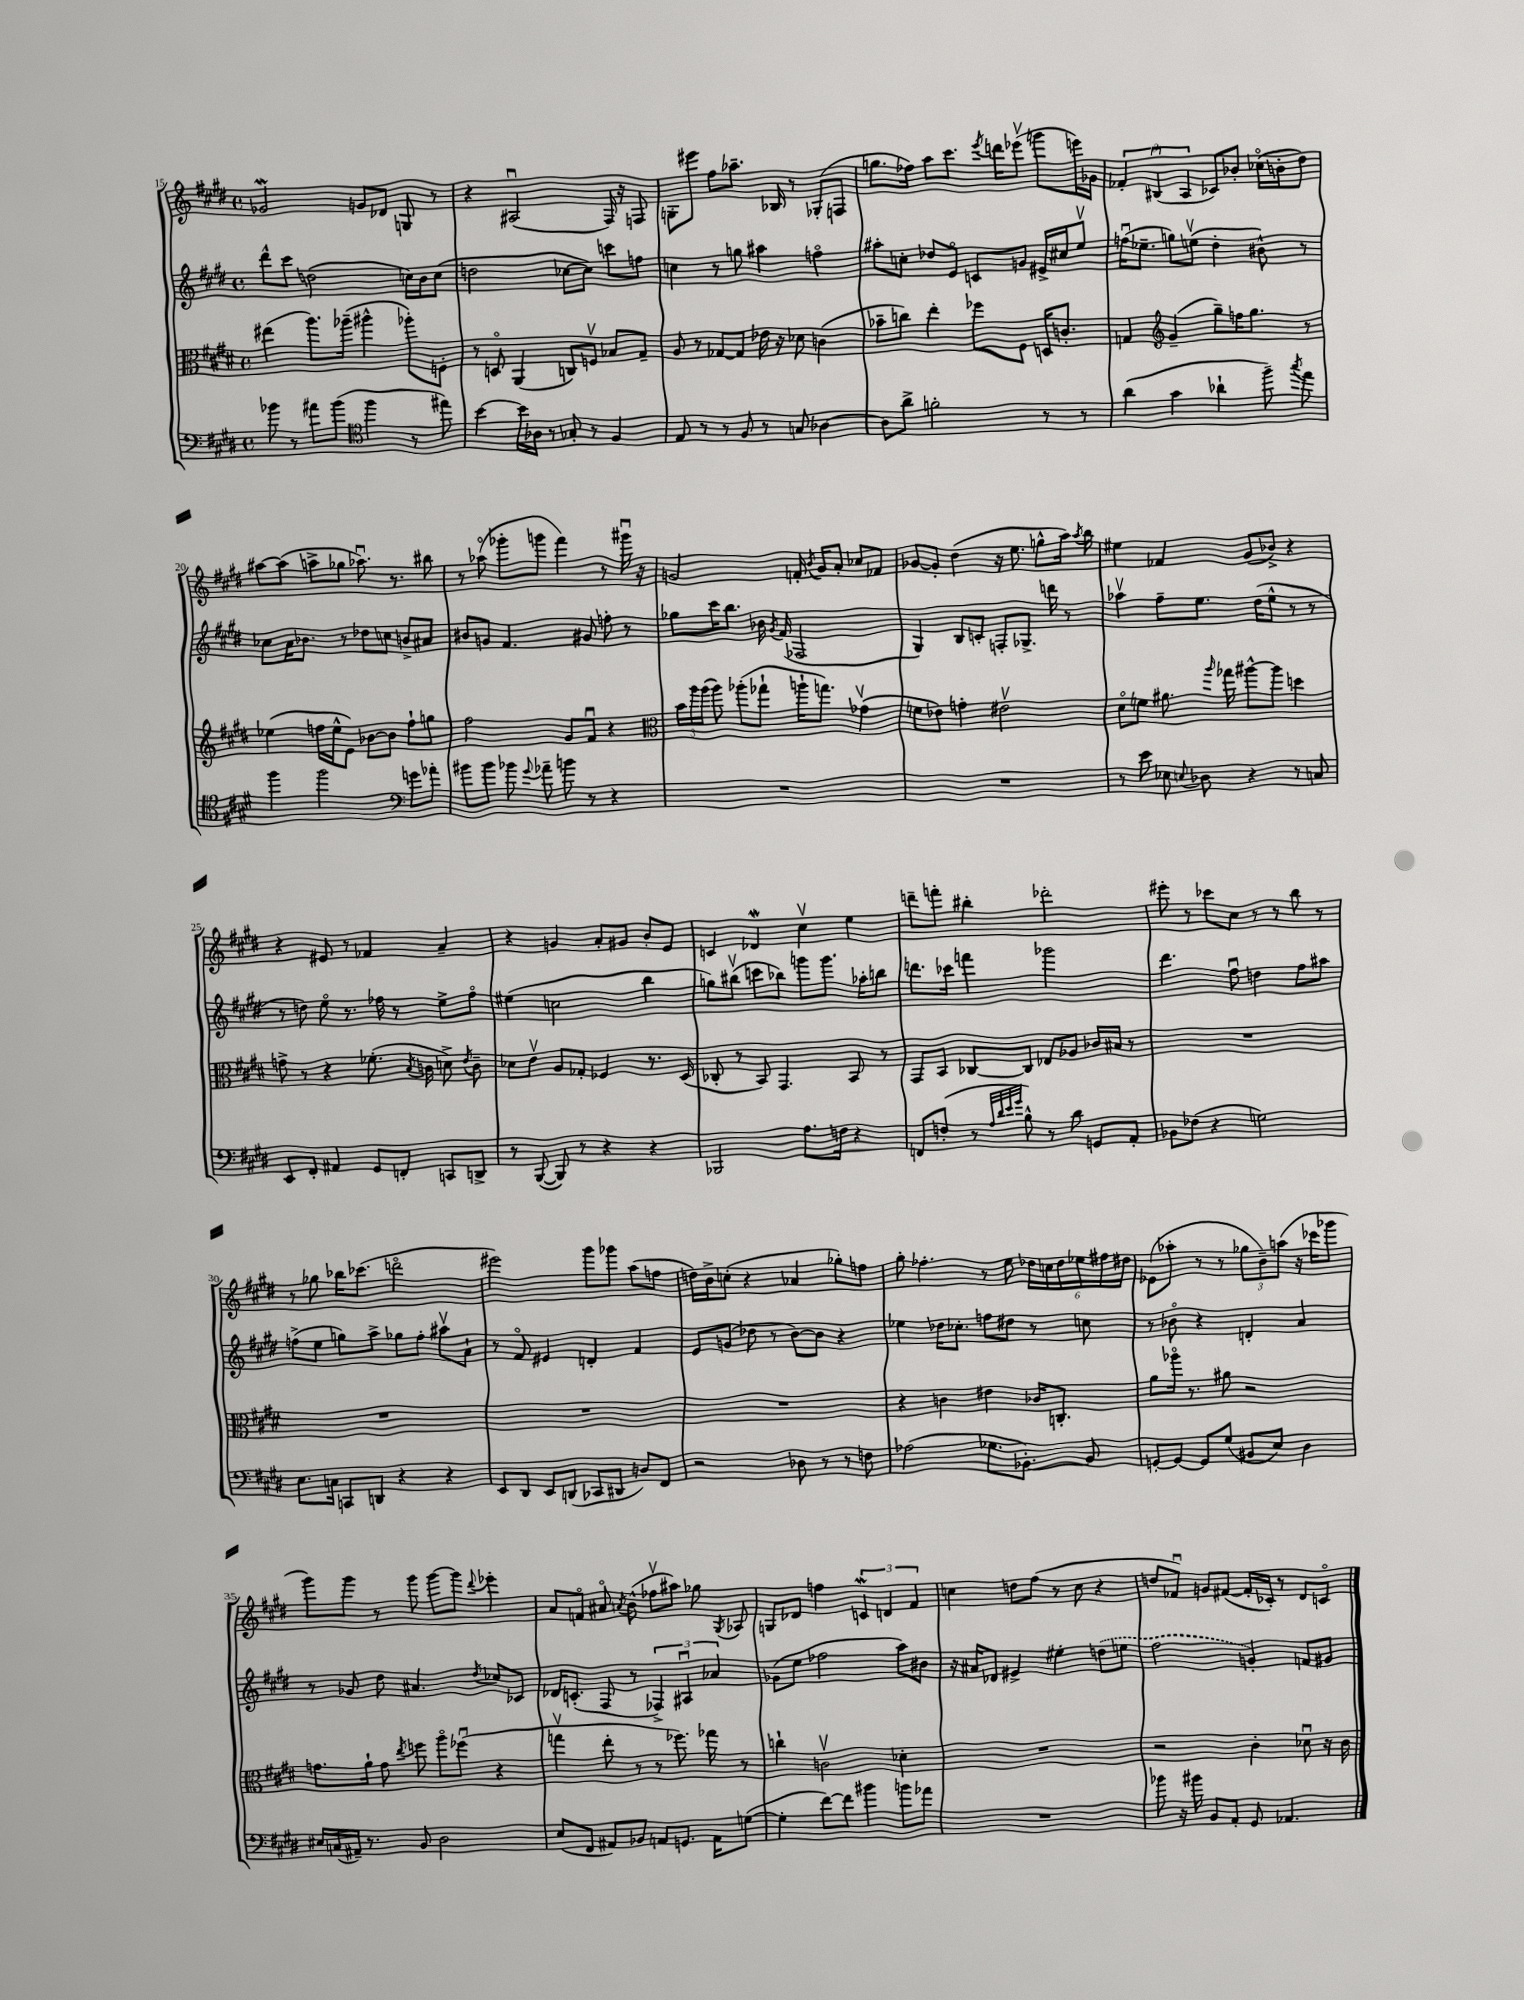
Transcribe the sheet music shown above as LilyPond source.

<<
\new StaffGroup <<
\new Staff = "s0" {
    \clef treble \key e \major \defaultTimeSignature \time 4/4
    \autoBeamOff ges'2\mordent g'8[ des'8] g8 r8 |
    r4 ais2\downbow( fis16) r16 f8 |
    g8[-. eis'''8] fis''8[ aes''8.]-- bes16 r8 ges8[-.( f8] |
    g''8.[ fes''16]) a''8[ cis'''8.] \acciaccatura { e'''8 } d'''16[ ees'''8]\upbow( g'''8[ e'''16) ges'16] |
    \tuplet 3/2 { fes'4-. bis4\downbow( a4 } ces'8[) bes'8]-. ces''16[\flageolet( b'16-. dis''8]) |
    ais''8[~ ais''8]( a''8[-> ges''8] aes''8.\downbow) r8. bis''8 |
    r8 aes''8\flageolet( ges'''8[-. g'''8] fis'''4) r8 gis'''16\downbow r16 |
    g'2 f'16-. \acciaccatura { b'8 } g'16[ a'8]-. ces''8[ fes'8] |
    ges'8[~ ges'8]-. dis''4( r16 e''8. g''8[-^ a''16]) \acciaccatura { a''8 } b''16 |
    eis''4 fes'4 gis'8[( bes'8]->) r4 |
    r4 eis'8 r8 fes'4 a'4-- |
    r4 g'4 a'8[-. gis'8] b'8[-. e'8] |
    c'4 des'4\mordent cis''4\upbow e''4 |
    d'''8[-- f'''8]-. bis''4-. des'''2-. |
    eis'''8-. r8 ces'''8[ cis''8] r8 r8 b''8 r8 |
    r8 ges''8 bes''16[ ces'''8.]( d'''2\flageolet |
    eis'''2) gis'''8[ ges'''8] a''8[( f''8] |
    d''16[) b'16-> c''8]-.( r4 aes'4 ges''8[-.) f''8] |
    gis''8-. fes''4.-. r8 e''8 \tuplet 6/4 { des''16[ c''16 des''16 ees''16 fis''16 dis''16] } |
    ees'8[( aes''8]-. r8 r8 \tuplet 3/2 { ges''8[ b'8--) a''8]( } r16 ces'''16[ ges'''8] |
    gis'''8[) gis'''8] r8 gis'''8 gis'''8[~ gis'''8] \appoggiatura { dis'''8 } ees'''4-. |
    a'8[ f'8]\flageolet ais'8\flageolet \acciaccatura { a'8 } b'8-^( fes''8[\upbow ais''8]) ges''8 \acciaccatura { gis8 } aes8 |
    g8[ des'8] f''4 \tuplet 3/2 { c'4\mordent d'4 fis'4 } |
    c''4 d''8[ fis''8]( r8 c''8 r4 |
    d''8[ fes'8]\downbow) g'8[ fis'8]~( fis'16[-. ces'16]-.) r8 dis'8[ c'8]\flageolet \bar "|." |
}
\new Staff = "s1" {
    \clef treble \key e \major \defaultTimeSignature \time 4/4
    \autoBeamOff dis'''8[-^ cis'''8] d''2( c''16[) b'16 c''8]( |
    d''2 ces''8[~ ces''8]) c'''8[ f''8] |
    c''4 r8 g''8 ais''4 f''4\flageolet |
    ais''8[-. c''8]-. des''8[ e'8]\flageolet c'8[ g'8] eis'16[-> cis''16 e''8]\upbow |
    f''16[\downbow( ees''8.]-- g''8[) e''8]\upbow( dis''4-. bis'8-^) r8 |
    ces''8[ a'16 bes'8.] r8 des''8[ c''8] b'8[-> ais'8] |
    bis'8[ g'8] fis'4. gis'8 f''8-. r8 |
    ges''8[ cis'''16 b''8.] bes'16 \acciaccatura { gis'8 } fis'16( fes2 |
    gis4) b8[ c'8]-. f8[-. ges8.]-> d'''16 r8 |
    aes''4\upbow fis''8[-- e''8.] dis''16[( e''8]-^ r8 r8 |
    r8 d''8) e''8\flageolet r8. fes''16 r8 e''8[-> fes''8]\flageolet |
    eis''4( c''2 b''4 |
    g''8[) bis''8]\upbow( c'''8[ bes''8]) g'''8[ g'''8.] aes''16[-. b''8] |
    d'''8.[ ces'''16] f'''4 ges'''2 |
    dis'''4. fis''8\downbow d''4 fis''8[ ais''8] |
    f''8[->( e''8] g''8[) a''8]-> ges''8[ f''8]-. ais''8[\upbow a'8]-! |
    r8 fis'8\flageolet eis'4 d'4-. fis'4 |
    e'8[ g'8]( des''8 r8 b'8[~) b'8] r4 |
    ees''4 des''16[ ces''8.]-. f''8[ dis''8] r8 c''8 |
    r8 bes'8\flageolet r4 d'4-. a'4 |
    r8 ges'8 dis''8 ais'4. \acciaccatura { dis''8 } ces''8[ ces'8] |
    des'16[ c'8.]-.( fis8 r8 \tuplet 3/2 { fes4->) ais4\downbow aes'4 } |
    ges'8[( e''8] fes''2 a''8[) bis'8] |
    r16 ais'16[ des'8] eis'4-> eis''4-. \once \slurDashed d''8[( e''8] |
    fis''2 g'4-.) f'8[ gis'8] \bar "|." |
}
\new Staff = "s2" {
    \clef alto \key e \major \defaultTimeSignature \time 4/4
    \autoBeamOff eis''4( a''8.[) aes''16]--( ais''4-^ aes''8[-.) f8]-. |
    r8 d8\flageolet a,4( c8[) f8]\upbow bes8[ gis8]-- |
    a8 r8 ges8[~ ges8] ees'16 r16 des'8 c'4( |
    bes'8[-- c''8]) e''4-. fes''8[ fis8] d16[ c'8.]-. |
    g4 \clef treble gis'4--( gis''8[--) f''16 gis''8.] r8 |
    ees''4( f''16[ ees''16-^ e'8]) bes'8[~ bes'8] f''8[-! g''8] |
    fis''2 gis'8[ fis'8]\downbow r4 |
    \clef alto \tuplet 3/2 { b'16[ a''16 a''16]( } a''8) aes''8[-.( ges''8]-! a''16[-! g''8.]) ges'4\upbow( |
    f'8[ ees'8]) g'4-. eis'2\upbow |
    dis'8[\flageolet f'8] ais'8. \grace { a''16 } ges''16 ais''8[~-^ ais''8] d''4 |
    g'8-> r8 r4 fes'8.-.( \acciaccatura { b8 } c'16 d'8->) \acciaccatura { e'8 } c'8-- |
    des'8[ e'8]\upbow a8[ ges8]-. fes4 r8. dis16( |
    ces8-. r8 b,8) gis,4. b,8 r8 |
    gis,8[ b,8] ces8[~ ces8] ees8[ aes8] ces'16[ bis16] r8 |
    R1 |
    R1 |
    R1 |
    R1 |
    r4 c'4 eis'4 ces'16[ c8.]-. |
    a'8[ aes''16]\flageolet r8. ais'8 r2 |
    g'8.[ a'16]-! g'8 \acciaccatura { e''8 } f''8 a''8[\flageolet fes''8]\downbow( r4 |
    g''4\upbow e''8-. r8 r8 fes''8.) ges''16 r8 |
    c''4-! c'2\upbow des'4-. |
    R1 |
    r2 cis'4-. des'8\downbow r16 cis'16 \bar "|." |
}
\new Staff = "s3" {
    \clef bass \key e \major \defaultTimeSignature \time 4/4
    \autoBeamOff bes'8 r8 ais'8[ bes'8]( \clef tenor fis''4 r8 eis''8) |
    b'4~ b'16[ aes16] r8 ges8-. r8 fis4 |
    e8 r8 r8 fis8 r8 g8 aes4~ |
    aes8[ a'8]-> f'2-. r8 r8 |
    a'4( gis'4 aes'4-! fis''8--) \acciaccatura { gis''8 } e''8 |
    fis''4 fis''2 \clef bass g'8[ aes'8]-. |
    bis'8[ bis'8] bes'8 \appoggiatura { gis'8 } aes'8-- b'8 r8 r4 |
    R1 |
    R1 |
    r8 e'8 ees8 \appoggiatura { e8 } des8 r4 r8 c8 |
    e,8[ fis,8]-. ais,4 gis,8[ f,8]-. c,8[ d,8]-> |
    r8 b,,8~( b,,8) r8 r4 r4 |
    bes,,2 a8.[ f16] r4 |
    f,8[ f8]-.( r8 \grace { a32[ dis'32 e'32 gis'32] } b8-^) r8 dis'8 g,8[ a,8]-. |
    bes,8[ fes8]( r4 g2) |
    e8.[ c16] c,8[ d,8] r4 r4 |
    e,8[ dis,8] e,8[ d,8]( ces,8[ dis,8] d8[) fis,8] |
    r2 des8 r8 r8 f8 |
    aes2( ges8.[ bes,8.]~-.) bes,8 |
    g,8[~-. g,8]~ g,8[ gis8]( bis,8[ e8]) dis4 |
    eis16[ c16( ais,16]--) r8. b,8 dis2 |
    e8[( fis,8] ais,8[) bes,8] a,8[ g,8.] a,16[ g8]~( |
    g4-. fis'8[~) fis'8] bis'4 b'8[ aes'8] |
    R1 |
    bes'8 r16 bis'16 b,8[ a,8]-. gis,8 aes,4. \bar "|." |
}
>>
>>
\layout { \context { \Score currentBarNumber = #15 } }
